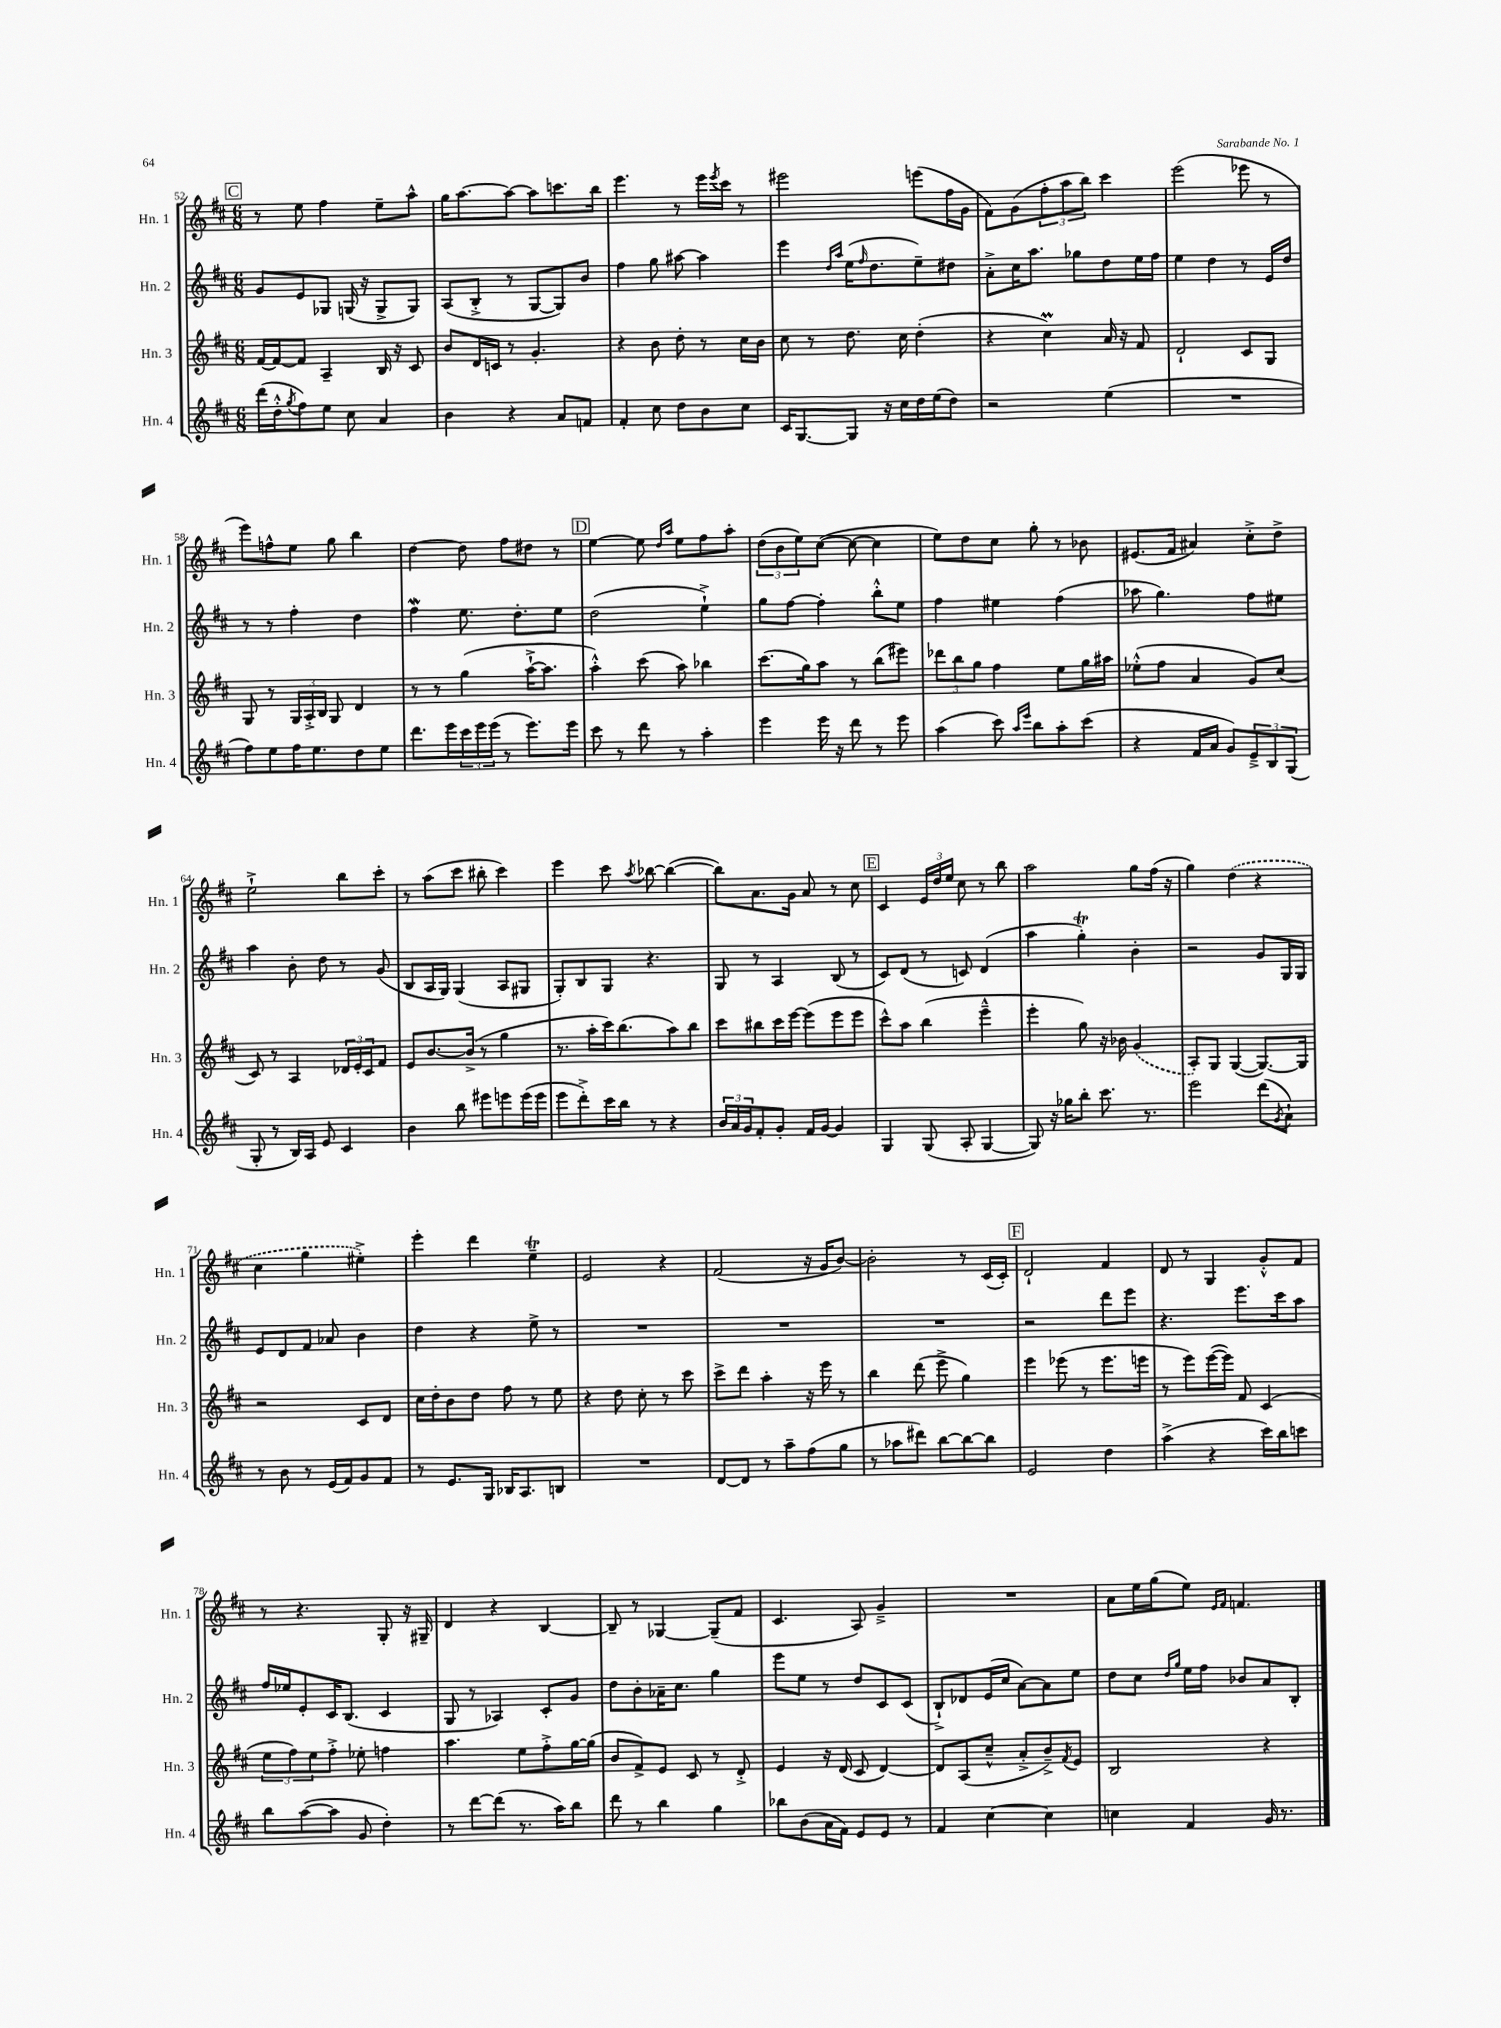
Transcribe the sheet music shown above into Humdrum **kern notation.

**kern	**kern	**kern	**kern
*staff4	*staff3	*staff2	*staff1
*clefG2	*clefG2	*clefG2	*clefG2
*k[f#c#]	*k[f#c#]	*k[f#c#]	*k[f#c#]
*M6/8	*M6/8	*M6/8	*M6/8
(16ddd	[16f#	8g	8r
16dd'^^	16f#_	.	.
8qgg	.	.	.
8ff#)	8f#]	8e	8ee
8ee	4A~	8G-	4ff#
8cc#	.	(16G	.
.	.	16r	.
4a	16B	8G^	8ee~
.	16r	.	.
.	8c#	8G)	8aa^^
=	=	=	=
4b	8b	(8A	16gg
.	.	.	[8.aa
.	16d	8B'^	.
.	16c	.	.
4r	8r	8r	8aa_
.	4.g'	[8G	8aa]
8a	.	8G])	8.ccc
8f	.	8b	.
.	.	.	16bb
=	=	=	=
4f#'	4r	4ff#	4.eee
8cc#	8b	8gg	.
8dd	8dd'	[8aa#	8r
8b	8r	4aa#]	16eee
.	.	.	8qeee
.	.	.	16ccc#
8cc#	16cc#	.	8r
.	16b	.	.
=	=	=	=
16c#	8cc#	4eee	2eee#
[8.G	.	.	.
.	8r	.	.
.	.	16qqdd	.
.	.	16qqaa	.
8G]	8.dd	(16ee	.
.	.	16qqff#	.
.	.	8.dd	.
16r	.	.	.
16cc#	16cc#	.	.
16dd	(4dd'	8ee~)	(8eee
(16ee	.	.	.
8dd)	.	8dd#	16ff#
.	.	.	16g
=	=	=	=
2r	4r	8a'^	8f#)
.	.	16cc#	(8g
.	.	8.aa	.
.	4cc#)	.	12ff#'
.	.	.	12aa
.	.	8gg-	.
.	.	.	12bb)
(4ee	16a	8dd	4ccc#
.	16r	.	.
.	8f#	16ee	.
.	.	16ff#	.
=	=	=	=
2.r	2d`	4ee	(2eee
.	.	4dd	.
.	8c#	8r	8eee-
.	8G	16e	8r
.	.	16dd	.
=	=	=	=
8ff#)	8G	8r	8eee)
8ee	8r	8r	8ff^^
16ff#	24G	4ff#'	8ee
.	24A'^	.	.
8.ee	.	.	.
.	24B	.	.
.	8G	.	8gg
8dd	4d	4dd	4bb
8ee	.	.	.
=	=	=	=
8.ddd	8r	4ff#	[4dd
.	8r	.	.
16eee	.	.	.
24ccc#	(4gg	8.ee	8dd]
24eee	.	.	.
(24eee	.	.	.
8r	.	.	8ff#
.	.	8.dd'	.
8.eee)	[16aa`^	.	8dd#
.	8.aa]	.	.
.	.	8ee	8r
16eee	.	.	.
=	=	=	=
8ccc#	4aa'^^)	(2dd	[4ee
8r	.	.	.
8ddd	(8ccc#	.	8ee]
.	.	.	16qqdd
.	.	.	16qqaa
8r	8aa)	.	8ee
4aa'	4bb-	4ee`^)	8ff#
.	.	.	8aa'
=	=	=	=
4eee	(8.ccc#	8gg	(12dd
.	.	.	12b
.	.	[8ff#	.
.	.	.	12ee)
.	16gg)	.	.
16eee	8aa	4ff#']	([8cc#
16r	.	.	.
8ddd	8r	.	8cc#_
8r	(8bb	8bb'^^	4cc#]
8eee	8eee#)	8ee	.
=	=	=	=
(4aa	12ddd-	4ff#	8ee)
.	12bb	.	.
.	.	.	8dd
.	12gg	.	.
8ccc#)	4ff#	4ee#	8cc#
16qqaa	.	.	.
16qqeee	.	.	.
8bb	.	.	8gg'
8aa'	8ee	(4ff#	8r
(8ccc#	16gg	.	8b-
.	16aa#	.	.
=	=	=	=
4r	(8ee-'^^	8aa-	(8.e#
.	8ff#	4.gg)	.
.	.	.	16f#
16f#	4a	.	4a#)
16a	.	.	.
8g)	.	.	.
12e~^	8g)	8ff#	8cc#'^
12B	.	.	.
.	(8cc#	8ee#	8dd^
(12G	.	.	.
=	=	=	=
8G'	8c#)	4aa	2ee`^
8r	8r	.	.
16B)	4A	8b'	.
16A	.	.	.
8e	.	8dd	.
4c#	24d-	8r	8bb
.	24e'	.	.
.	24c#	.	.
.	8f#	(8g	8ccc#'
=	=	=	=
4b	8e	8B	8r
.	[8.b	16A	(8aa
.	.	16G)	.
8bb	.	(4G	8ccc#
.	(16b^]	.	.
8eee#	8r	.	8bb#'
8eee	4gg	8A	4ccc#)
(16eee	.	8G#	.
16eee	.	.	.
=	=	=	=
8eee	8.r	8G')	4eee
8ddd'^)	.	8B	.
.	16aa'	.	.
16ccc#	16ccc#)	8G	8ccc#
16bb	(8.bb	.	.
.	.	.	8qaa
8r	.	4.r	[8bb-
4r	8aa)	.	(4bb-_
.	8bb	.	.
=	=	=	=
24b	8ccc#	8G	8bb-])
24a	.	.	.
24g	.	.	.
8f#'	8bb#	8r	8.a
8g'	16ccc#	4A	.
.	[16eee	.	16g
16f#	(8eee]	.	8a
[16g	.	.	.
4g]	8eee	(8B	8r
.	8eee	8r	8cc#
=	=	=	=
4G	8ccc#^^)	8c#)	4c#
.	8aa	(8d	.
(8G	(4bb	8r	24e
.	.	.	24dd
.	.	.	24ee
8A'	.	8c)	8cc#
[4G	4eee~^^	(4d	8r
.	.	.	8bb
=	=	=	=
8G])	4eee'	4aa	2aa
16r	.	.	.
16gg-	.	.	.
8bb'	8gg)	4gg')	.
8.ccc#	16r	.	.
.	16b-	.	.
.	(4g	4b'	8gg
8.r	.	.	.
.	.	.	(16ff#
.	.	.	16r
=	=	=	=
2eee	8A')	2r	4gg)
.	8G	.	.
.	([4G	.	(4dd
(8ddd	8.G_)	8g	4r
8qg	.	.	.
8a`)	.	16G	.
.	16G]	16G	.
=	=	=	=
8r	2r	8e	4cc#
8b	.	8d	.
8r	.	8f#	4gg
(16e	.	8a-	.
16f#)	.	.	.
8g	8c#	4b	4ee#'^)
8f#	8d	.	.
=	=	=	=
8r	16cc#	4dd	4eee'
.	16dd'	.	.
8.e	8b	.	.
.	8dd	4r	4ddd
16G	.	.	.
16B-	8ff#	.	.
8.A	.	.	.
.	8r	8ee^	4ee~
8B	8ee	8r	.
=	=	=	=
2.r	4r	2.r	2e
.	8dd	.	.
.	8cc#'	.	.
.	8r	.	4r
.	8ccc#	.	.
=	=	=	=
[8d	8ccc#^	2.r	(2f#
8d]	8ddd	.	.
8r	4aa'	.	.
8aa~	.	.	.
(8ff#	16r	.	16r
.	16eee	.	16g
8gg	8r	.	[8b)
=	=	=	=
8r	4bb	2.r	2b']
8aa-	.	.	.
8ddd#)	(8ddd	.	.
[8bb	8eee^	.	.
8bb_	4gg)	.	8r
8bb]	.	.	(16c#
.	.	.	16c#')
=	=	=	=
2e	4eee	2r	2d`
.	(8eee-	.	.
.	8r	.	.
4dd	8.eee-	8ddd	4f#
.	.	8eee	.
.	16eee	.	.
=	=	=	=
(4aa^	8r	4.r	8d
.	8eee)	.	8r
4r	([16eee	.	4G
.	16eee])	.	.
.	8f#	8.eee	.
16ccc#)	(4c#	.	8g'^^
16bb	.	16ccc#	.
8ccc	.	8aa	8f#
=	=	=	=
8bb	12ee	16ff#	8r
.	.	16ee-	.
.	12ff#)	.	.
([8aa	.	8e'	4.r
.	12ee	.	.
8aa]	8ff#'^	16c#	.
.	.	(8.B	.
8g	8ee-'	.	.
4dd')	4ff	4c#	8G'
.	.	.	16r
.	.	.	16G#~
=	=	=	=
8r	4.aa	8G	4d
[8ddd	.	8r	.
(8ddd]	.	4A-)	4r
8.r	8ee	.	.
.	8ff#'^	8c#'	[4B
16aa)	.	.	.
8bb	[16gg	8g	.
.	(16gg]	.	.
=	=	=	=
8ddd	8b	8dd	8B~]
8r	8f#^)	8b'	8r
4bb	8e	16a-~	[4G-
.	.	8.cc#	.
.	8c#	.	.
4gg	8r	4gg	(8G-~]
.	8d'^	.	8f#
=	=	=	=
8bb-	4e	8eee	4.c#
(8b	.	8ee	.
16a	16r	8r	.
16f#)	(16d	.	.
8e	8c#	8dd	8A)
8e	[4d)	8c#	4g~^
8r	.	(8c#	.
=	=	=	=
4f#	8d]	8B`^)	2.r
.	(8A	8d-	.
[4cc#	8cc#~^^	(16e	.
.	.	16cc#	.
.	8a'^	[8a)	.
4cc#]	8b~^)	8a]	.
.	8qf#	.	.
.	8e	8ee	.
=	=	=	=
4cc	2B	8dd	8a
.	.	8cc#	16ee
.	.	.	(16gg
.	.	16qqdd	.
.	.	16qqgg	.
4f#	.	16ee	8ee)
.	.	16ff#	.
.	.	.	16qqe
.	.	.	16qqf#
.	.	8b-	4.f
16g	4r	8a	.
8.r	.	.	.
.	.	8B'	.
==	==	==	==
*-	*-	*-	*-
